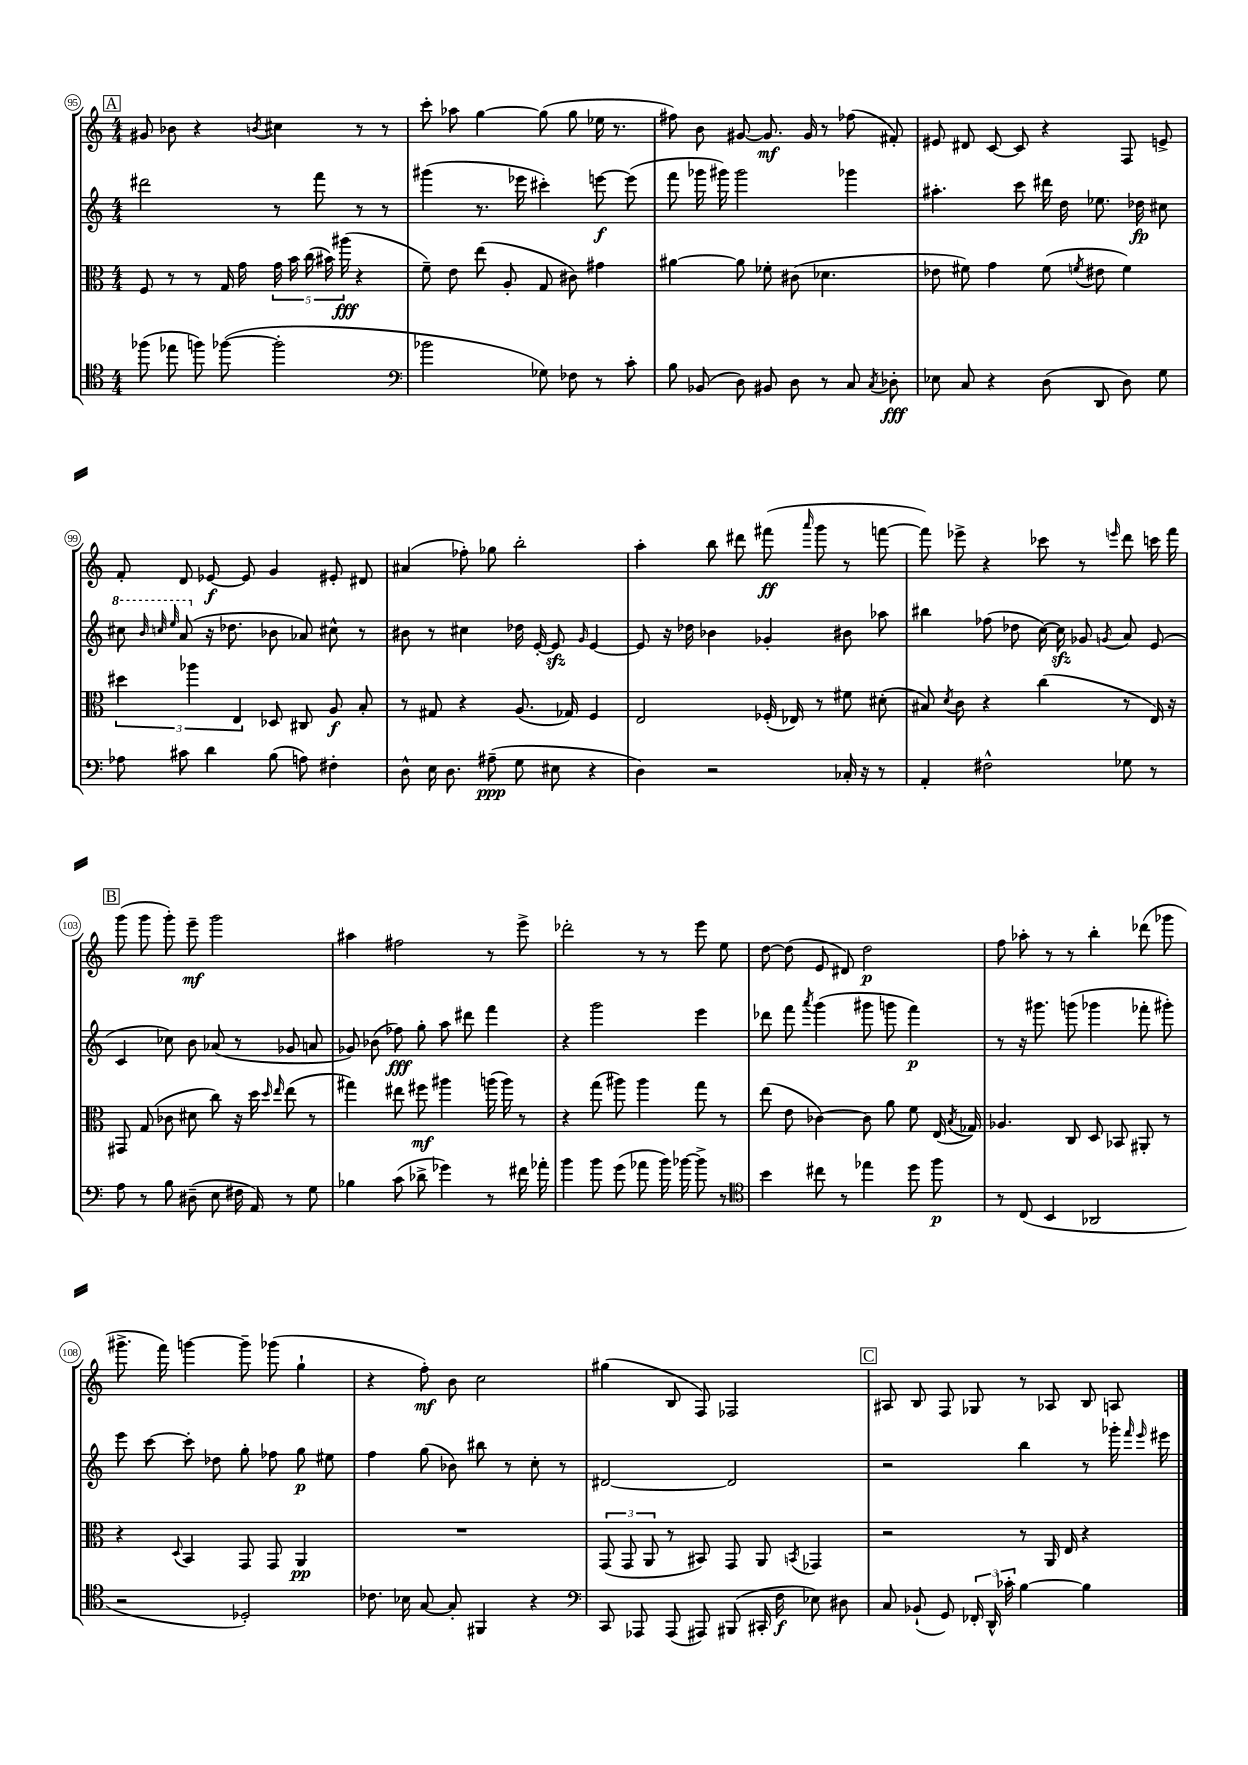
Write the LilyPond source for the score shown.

<<
\new StaffGroup <<
\new Staff = "s0" {
    \clef treble \key c \major \numericTimeSignature \time 4/4
    \autoBeamOff \mark \markup { \box "A" } gis'8 bes'8 r4 \acciaccatura { b'8 } cis''4 r8 r8 |
    c'''8-. aes''8 g''4~ g''8( g''8 ees''16 r8. |
    fis''8) b'8 gis'8~ gis'8.\mf gis'16 r8 fes''8( fis'8-.) |
    eis'8 dis'8 c'8~ c'8 r4 f8 e'8-> |
    f'8-. d'8 ees'8~\f ees'8 g'4 eis'8-. dis'8 |
    ais'4( fes''8-.) ges''8 b''2-. |
    a''4-. b''8 dis'''8 fis'''8\ff( \grace { a'''16 } g'''8 r8 f'''8~ |
    f'''8) ees'''8-> r4 ces'''8 r8 \grace { e'''16 } d'''8 c'''16 f'''16 |
    \mark \markup { \box "B" } g'''8( g'''8 g'''8-.) e'''8--\mf g'''2 |
    ais''4 fis''2 r8 e'''8-> |
    des'''2-. r8 r8 e'''8 e''8 |
    d''8~ d''8( e'8 dis'8) d''2\p |
    f''8 aes''8-. r8 r8 b''4-. des'''8( ges'''8 |
    gis'''8.-> f'''16) g'''4~ g'''8-- ges'''8( g''4-! |
    r4 f''8-.\mf) b'8 c''2 |
    gis''4( b8 f8) fes2 |
    \mark \markup { \box "C" } ais8 b8 f8 ges8 r8 aes8 b8 a8 \bar "|." |
}
\new Staff = "s1" {
    \clef treble \key c \major \numericTimeSignature \time 4/4
    \autoBeamOff \mark \markup { \box "A" } dis'''2 r8 f'''8 r8 r8 |
    gis'''4( r8. ees'''16 cis'''4-.) e'''8~\f e'''8( |
    f'''8 ges'''16 gis'''16) gis'''2 ges'''4 |
    ais''4.-. c'''8 dis'''16 d''16 ees''8. des''16\fp cis''8 |
    \ottava #1 cis'''8 \grace { b''32 c'''32 e'''32 } a''8( \ottava #0 r16 des''8. bes'8 aes'8) cis''8-^ r8 |
    bis'8 r8 cis''4 des''16 e'16~-. e'8\sfz \grace { g'16 } e'4~ |
    e'8 r16 des''16 bes'4 ges'4-. bis'8 aes''8 |
    bis''4 fes''8( des''8 c''16~) c''16\sfz ges'8 \acciaccatura { g'8 } a'8 e'8( |
    \mark \markup { \box "B" } c'4 ces''8) b'8 aes'8( r8 ges'8 a'8 |
    ges'8) bes'8( fes''8\fff) g''8-. a''8 dis'''8 f'''4 |
    r4 g'''2 e'''4 |
    des'''8 f'''8 \acciaccatura { a'''8 } g'''4( gis'''8 g'''8 f'''4\p) |
    r8 r16 gis'''8. g'''8( ges'''4 fes'''8-. gis'''8-.) |
    e'''8 c'''8~ c'''8-. des''8 g''8-. fes''8 g''8\p eis''8 |
    f''4 g''8( bes'8) bis''8 r8 c''8-. r8 |
    dis'2~ dis'2 |
    \mark \markup { \box "C" } r2 b''4 r8 ges'''16-. \grace { f'''16 e'''16 } eis'''16 \bar "|." |
}
\new Staff = "s2" {
    \clef alto \key c \major \numericTimeSignature \time 4/4
    \autoBeamOff \mark \markup { \box "A" } f8 r8 r8 g16 g'16 \tuplet 5/4 { g'16 b'16 c''16( bis'16) ais''16\fff( } r4 |
    f'8--) e'8 e''8( a8-. g8 cis'8) gis'4 |
    ais'4~ ais'8 fes'8-. cis'8( des'4. |
    ees'8 fis'8) g'4 fis'8( \acciaccatura { f'8 } eis'8 f'4) |
    \tuplet 3/2 { dis''4 aes''4 e4 } des8 cis8 a8\f b8-. |
    r8 gis8 r4 a8.( ges16) f4 |
    e2 fes16-.( ees16) r8 fis'8 dis'8-.( |
    bis8) \acciaccatura { d'8 } c'8 r4 c''4( r8 e16) r16 |
    \mark \markup { \box "B" } gis,8 g8( ces'8 dis'8 c''8) r16 d''16 \grace { d''16 e''16 } e''8( r8 |
    gis''4) eis''8 fis''8\mf ais''4 a''16( a''16) r8 |
    r4 g''8( ais''8) ais''4 g''8 r8 |
    e''8( e'8 ces'4~) ces'8 a'8 f'8 e16( \acciaccatura { b8 } ges16) |
    aes4. c8 d8 bes,8 ais,8-. r8 |
    r4 \appoggiatura { d8 } b,4 g,8 g,8 a,4\pp |
    R1 |
    \tuplet 3/2 { g,8( g,8 a,8 } r8 bis,8) g,8 a,8 \acciaccatura { b,8 } ges,4 |
    \mark \markup { \box "C" } r2 r8 a,16 e16 r4 \bar "|." |
}
\new Staff = "s3" {
    \clef tenor \key c \major \numericTimeSignature \time 4/4
    \autoBeamOff \mark \markup { \box "A" } fes''8( ees''8 f''8) fes''8~( fes''2-. |
    \clef bass bes'2 ges8) fes8 r8 c'8-. |
    b8 bes,8( d8) bis,8 d8 r8 c8 \acciaccatura { c8 } des8-.\fff |
    ees8 c8 r4 d8( d,8 d8) g8 |
    aes8 cis'8 d'4 b8( a8) fis4-. |
    d8-^ e16 d8. ais8--\ppp( g8 eis8 r4 |
    d4) r2 ces16-. r16 r8 |
    a,4-. fis2-^ ges8 r8 |
    \mark \markup { \box "B" } a8 r8 b8 dis8--( e8 fis16 a,16) r8 g8 |
    bes4 c'8( des'8-> ges'4) r8 fis'16 aes'16-. |
    b'4 b'8 g'8( aes'8 b'16) bes'16~ bes'8-> r8 |
    \clef tenor b'4 cis''8 r8 ees''4 d''8 f''8\p |
    r8 c8( b,4 aes,2 |
    r2 des2-.) |
    ces'8. bes16 g8~ g8-. fis,4 r4 |
    \clef bass c,8 aes,,8 aes,,8( ais,,8) bis,,8( cis,16-. f16\f ees8) dis8 |
    \mark \markup { \box "C" } c8 bes,8-!( g,8) \tuplet 3/2 { fes,16-. d,16-^ ces'16-. } b4~ b4 \bar "|." |
}
>>
>>
\layout { \context { \Score currentBarNumber = #95 \override BarNumber.stencil = #(make-stencil-circler 0.1 0.3 ly:text-interface::print) } }
